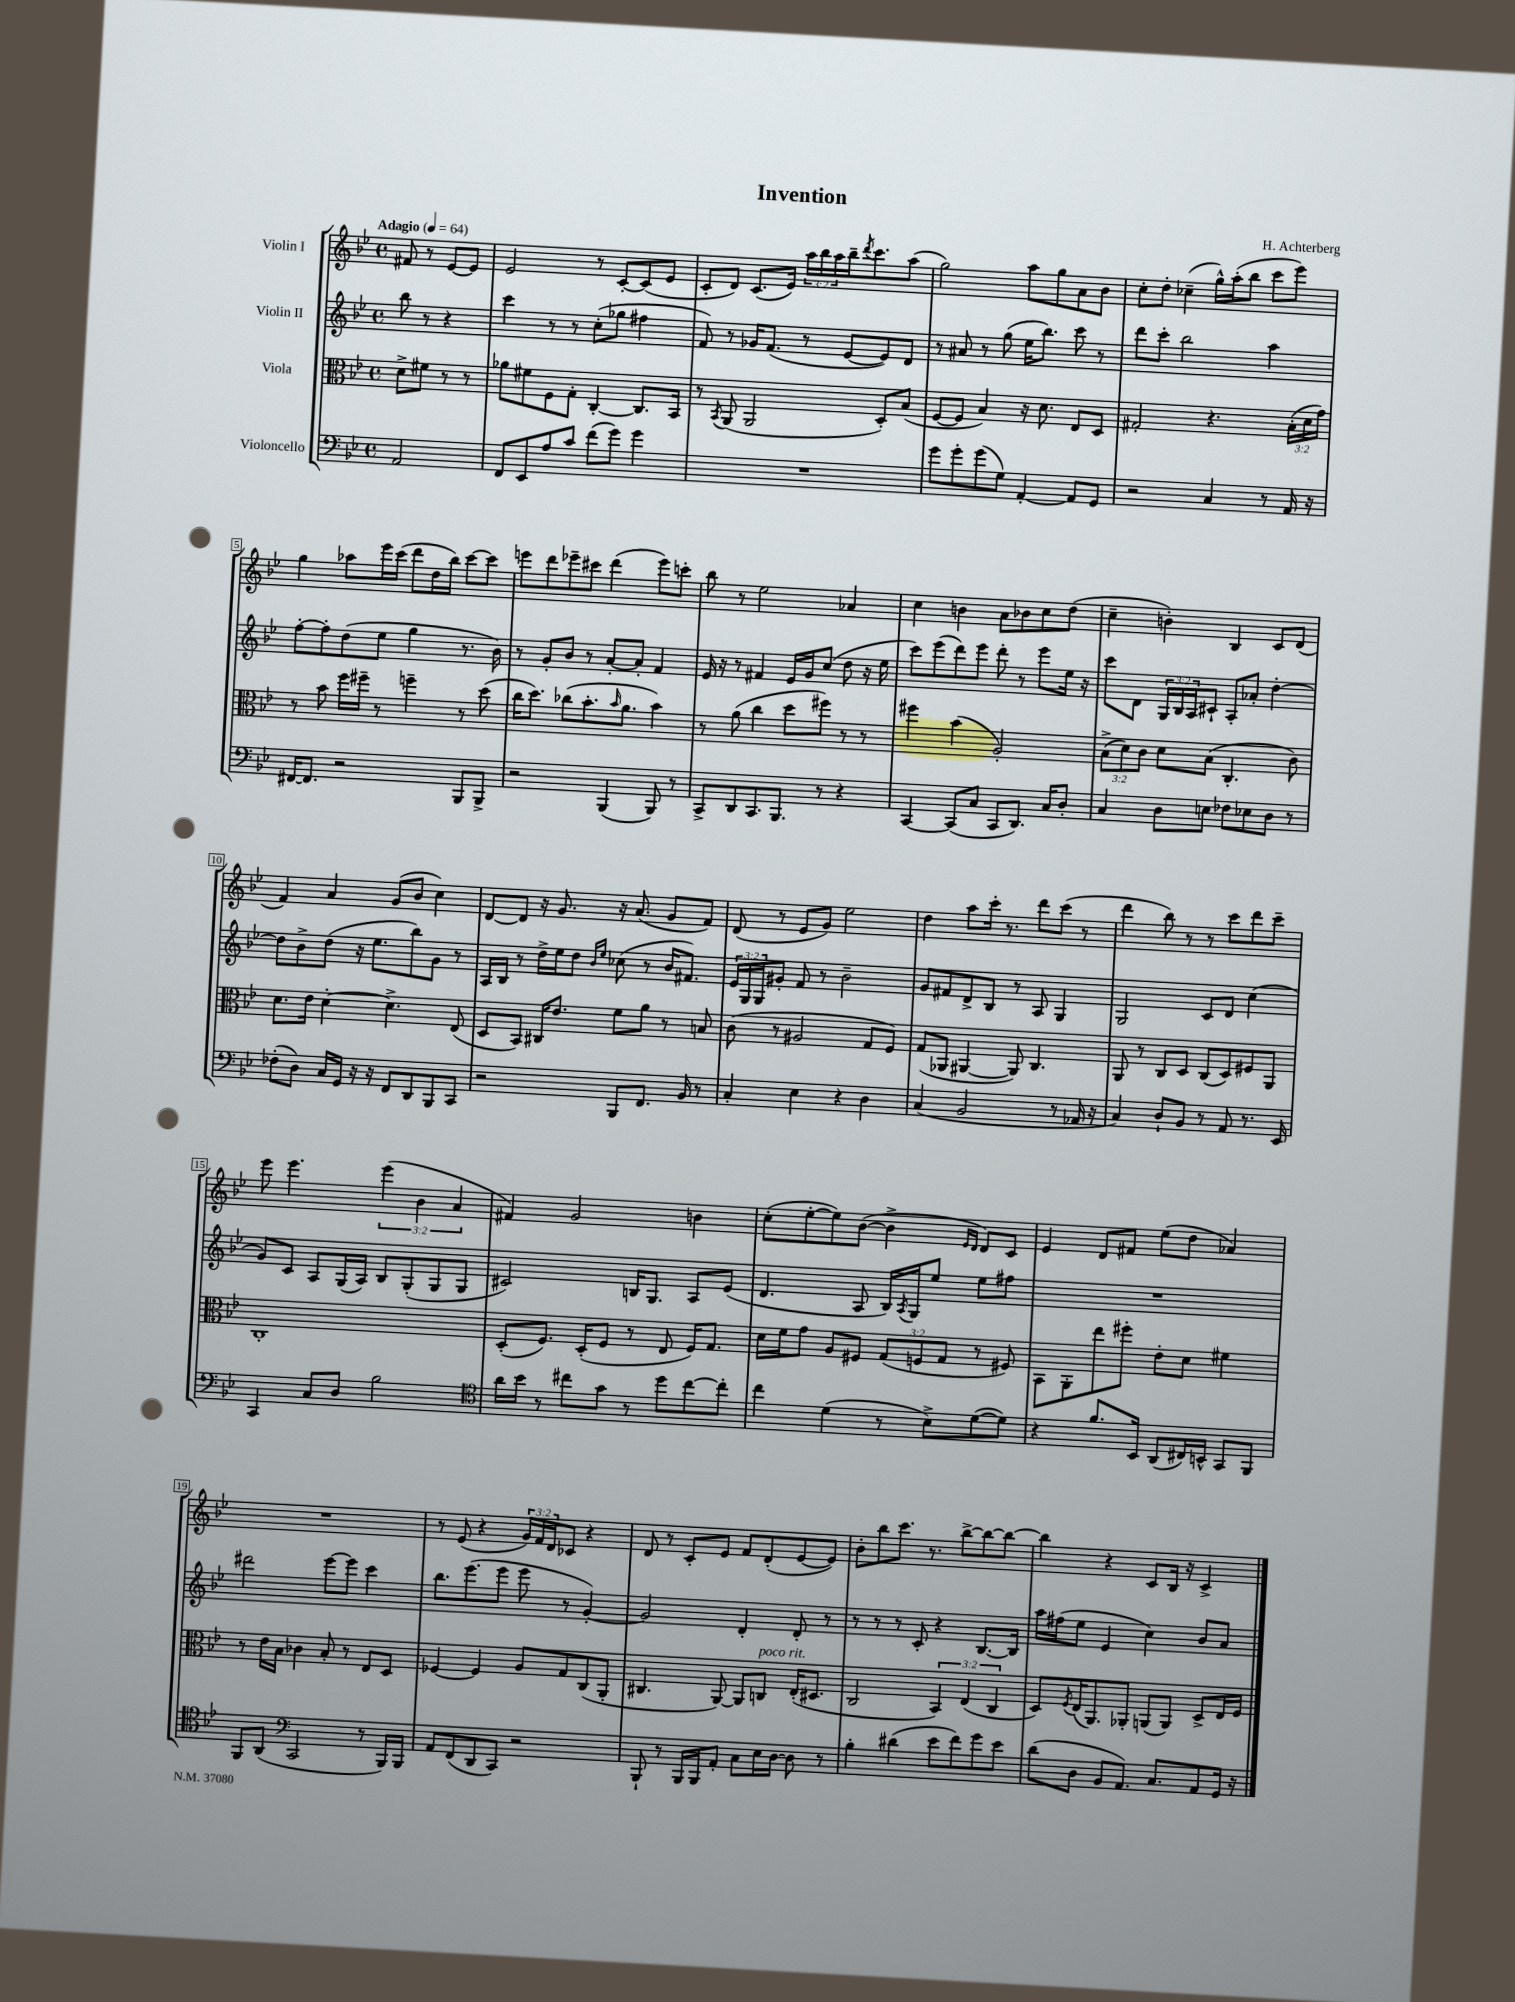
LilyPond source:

\header { title = "Invention" composer = "H. Achterberg" }
<<
\new StaffGroup <<
\new Staff = "s0" \with { instrumentName = "Violin I" } {
    \clef treble \key bes \major \defaultTimeSignature \time 4/4 \override Staff.TupletNumber.text = #tuplet-number::calc-fraction-text \partial 2 \tempo "Adagio" 4 = 64
    fis'8 r8 ees'8~ ees'8 |
    ees'2 r8 c'8~-. c'8( ees'8 |
    c'8-. d'8) c'8.( ees'16) \tuplet 3/2 { a''16 bes''16 a''16 } bes''16-- \acciaccatura { d'''8 } c'''8. a''8( |
    g''2) a''8 g''8 a'8 bes'8 |
    c''8-. d''8-. ces''4--( g''16-^) a''16-.( bes''8 c'''8 ees'''8) |
    g''4 aes''8 ees'''16 c'''16( d'''8 d''16 bes''16) c'''8~ c'''8 |
    e'''8 d'''8 ees'''8-- cis'''8 d'''4( ees'''8) c'''8-. |
    bes''8 r8 ees''2 aes'4 |
    c''4 b'4 a'8 bes'8 c''8 d''8( |
    c''4-- b'4-.) bes4 c'8 d'8( |
    f'4) a'4 g'8( bes'8 c''4) |
    d'8~ d'8 r16 g'8. r16 a'8.( g'8 f'8) |
    d'8( r8 ees'8 g'8) ees''2 |
    d''4 a''8 c'''16-. r8. d'''8 c'''8( r8 |
    d'''4 bes''8) r8 r8 c'''8 d'''8 c'''8-- |
    ees'''8 ees'''4. \tuplet 3/2 { ees'''4( bes'4 a'4 } |
    fis'4) g'2 b'4 |
    c''8-.( ees''8~-. ees''8) bes'8~( bes'4-> \grace { ees'16 d'16 } d'8) c'8 |
    ees'4 d'8 fis'8 ees''8( d''8 aes'4) |
    R1 |
    r8 ees'8( r4 \tuplet 3/2 { g'16) f'16 d'16 } ces'8 r4 |
    d'8 r8 c'8-. ees'8 f'8 d'8-.( ees'8~ ees'8) |
    bes'8-. bes''8 c'''8. r8. bes''8~-> bes''8~ bes''8~ |
    bes''4 r4 c'8 bes16 r16 c'4-> \bar "|." |
}
\new Staff = "s1" \with { instrumentName = "Violin II" } {
    \clef treble \key bes \major \defaultTimeSignature \time 4/4 \override Staff.TupletNumber.text = #tuplet-number::calc-fraction-text \partial 2
    bes''8 r8 r4 |
    c'''4 r8 r8 c''8-.( ges''8 fis''4 |
    f'8) r8 ges'16 f'8.( r8 ees'8~ ees'8) d'8 |
    r8 ais'8 r8 g''8( ees''16 bes''8.) c'''8 r8 |
    d'''8 c'''8-. bes''2 a''4 |
    f''8~-. f''8-. d''8( ees''8 g''4 r8. bes'16) |
    r8 g'8-. bes'8 r8 a'8~-. a'8-. f'4 |
    ees'16 r16 r8 fis'4 ees'16 g'16 c''8( d''8 r16 ees''16 |
    c'''8) ees'''8( d'''8) ees'''8 d'''8-. r8 ees'''8 ees''16 r16 |
    c'''8 d'8 \tuplet 3/2 { g16 bes16 a16 } cis'8-! a8-. aes'8-. d''4~-. |
    d''8 bes'8-> d''8( r16 ees''8. bes''8) g'8 r8 |
    a16 bes16 r8 d''16-> ees''16 d''8 \grace { bes'16 ees''16 } ces''8( r8 bes'16 fis'8.) |
    \tuplet 3/2 { ees'16 g16 g16 } gis'8-. f'8 r8 bes'2-- |
    g'8 fis'8 d'8-> bes8 r8 a8 g4 |
    g2 c'8 d'8 c''4( |
    g'8) c'8 a8 g16( a16) bes8 g8-.( g8 g8 |
    cis'2) b16 g8. a8 ees'8( |
    d'4. a8 bes16) \acciaccatura { a8 } g16 ees''8 ees''8 fis''8 |
    R1 |
    dis'''2 ees'''8~ ees'''8 c'''4 |
    bes''8. ees'''8.( ees'''8 ees'''8 r8 g'4~-.) |
    g'2 d'4-. d'8-. r8 |
    r8 r8 r8 c'8-. r4 bes8.~ bes16 |
    a''16 fis''16( ees''8 ees'4 c''4) bes'8 a'8 \bar "|." |
}
\new Staff = "s2" \with { instrumentName = "Viola" } {
    \clef alto \key bes \major \defaultTimeSignature \time 4/4 \override Staff.TupletNumber.text = #tuplet-number::calc-fraction-text \partial 2
    d'8-> fis'8 r8 r8 |
    aes'8 fis'8 f8 g8-. c4~-. c8. bes,16 |
    r8 \acciaccatura { bes,8 } a,8( a,2 d8-.) bes8( |
    f8~ f8 bes4) r16 d'8. ees8 d8 |
    gis2-. r4. \tuplet 3/2 { bes16-.( d'16 g'16) } |
    r8 bes'8 f''16 fis''16-- r8 f''4-- r8 d''8( |
    c''16 d''8.) ces''8( bes'8.-. \grace { bes'16 } a'8. bes'4) |
    r8 a'8( c''4 d''8 fis''8) r8 r8 |
    fis''4 bes'4( a2-.) |
    \tuplet 3/2 { bes8->( d'8) c'8 } d'8 bes8( c4.-. c'8) |
    d'8. ees'16 d'4~-. d'4.-> ees8( |
    d8 bes,8) cis16 ees'8. f'8 a'8 r8 b8 |
    c'8( r8 ais2 g8 f8) |
    g8( aes,8 ais,4~ ais,8) c4. |
    a,8 r8 c8 d8 c8( d8) fis8 a,8 |
    c1-. |
    d8-.( f8.) d16-.( f8 r8 ees8 f16) g8. |
    d'16 f'16 g'8 a8 fis8 \tuplet 3/2 { g8( f8 g8 } r8 fis8) |
    bes,8 a,8-. ees''8 fis''8-. ees'8-. d'8 fis'4 |
    r8 ees'16 bes16 ces'4 bes8-. r8 ees8 d8 |
    fes4~ fes4 a8 g8 c8( a,8-. |
    cis4. a,8~) a,8 c8^\markup { \italic "poco rit." } ees16-.( dis8. |
    c2 \tuplet 3/2 { bes,4) ees4( c4 } |
    d8) \acciaccatura { f8 } ees16( a,8.) aes,8-. a,8( a,8) d8-> ees16 f16 \bar "|." |
}
\new Staff = "s3" \with { instrumentName = "Violoncello" } {
    \clef bass \key bes \major \defaultTimeSignature \time 4/4 \partial 2
    a,2 |
    f,8 ees,8 a8 c'8 f'8( g'8) g'4 |
    R1 |
    g'8 g'8-. g'8( g8) a,4~-. a,8 g,8 |
    r2 c4 r8 a,16 r16 |
    fis,16~ fis,8. r2 bes,,8 bes,,8-> |
    r2 bes,,4( bes,,8) r8 |
    c,8-> d,8 c,8. bes,,8. r8 r4 |
    c,4~ c,8( c8 c,8 d,8.) c16 d8-. |
    c4 d8 e8 fes8 ees8 d8 r8 |
    fes8-.( d8) c16 g,16 r16 r16 f,8 d,8 bes,,8 c,8 |
    r2 bes,,8 f,8. bes,16 r8 |
    c4-. ees4 r4 d4 |
    c4( bes,2 r8 aes,16 r16 |
    c4) d8-! bes,8 r8 a,8 r8. ees,16 |
    c,4 c8 d8 bes2 |
    \clef tenor a'16 bes'16 r8 cis''8 g'8 r8 d''8 cis''8~ cis''8-. |
    c''4 d'4( r8 bes8->) d'8~( d'8) |
    r4 f'8. bes,16 a,8( cis16) b,16-^ g,8 f,8 |
    f,8 a,8( \clef bass c,2 r8 bes,,16) bes,,16 |
    a,8 f,8( d,8 c,8) r2 |
    bes,,8-! r8 bes,,16 bes,,16 a,8-. c8 ees16 d16~ d8 r8 |
    bes4-. dis'4( ees'8 f'8) g'8 ees'8 |
    d'8( d8 bes,8 a,8.) c8. a,8 g,16 r16 \bar "|." |
}
>>
>>
\layout { \context { \Score \override BarNumber.stencil = #(make-stencil-boxer 0.1 0.3 ly:text-interface::print) } }
